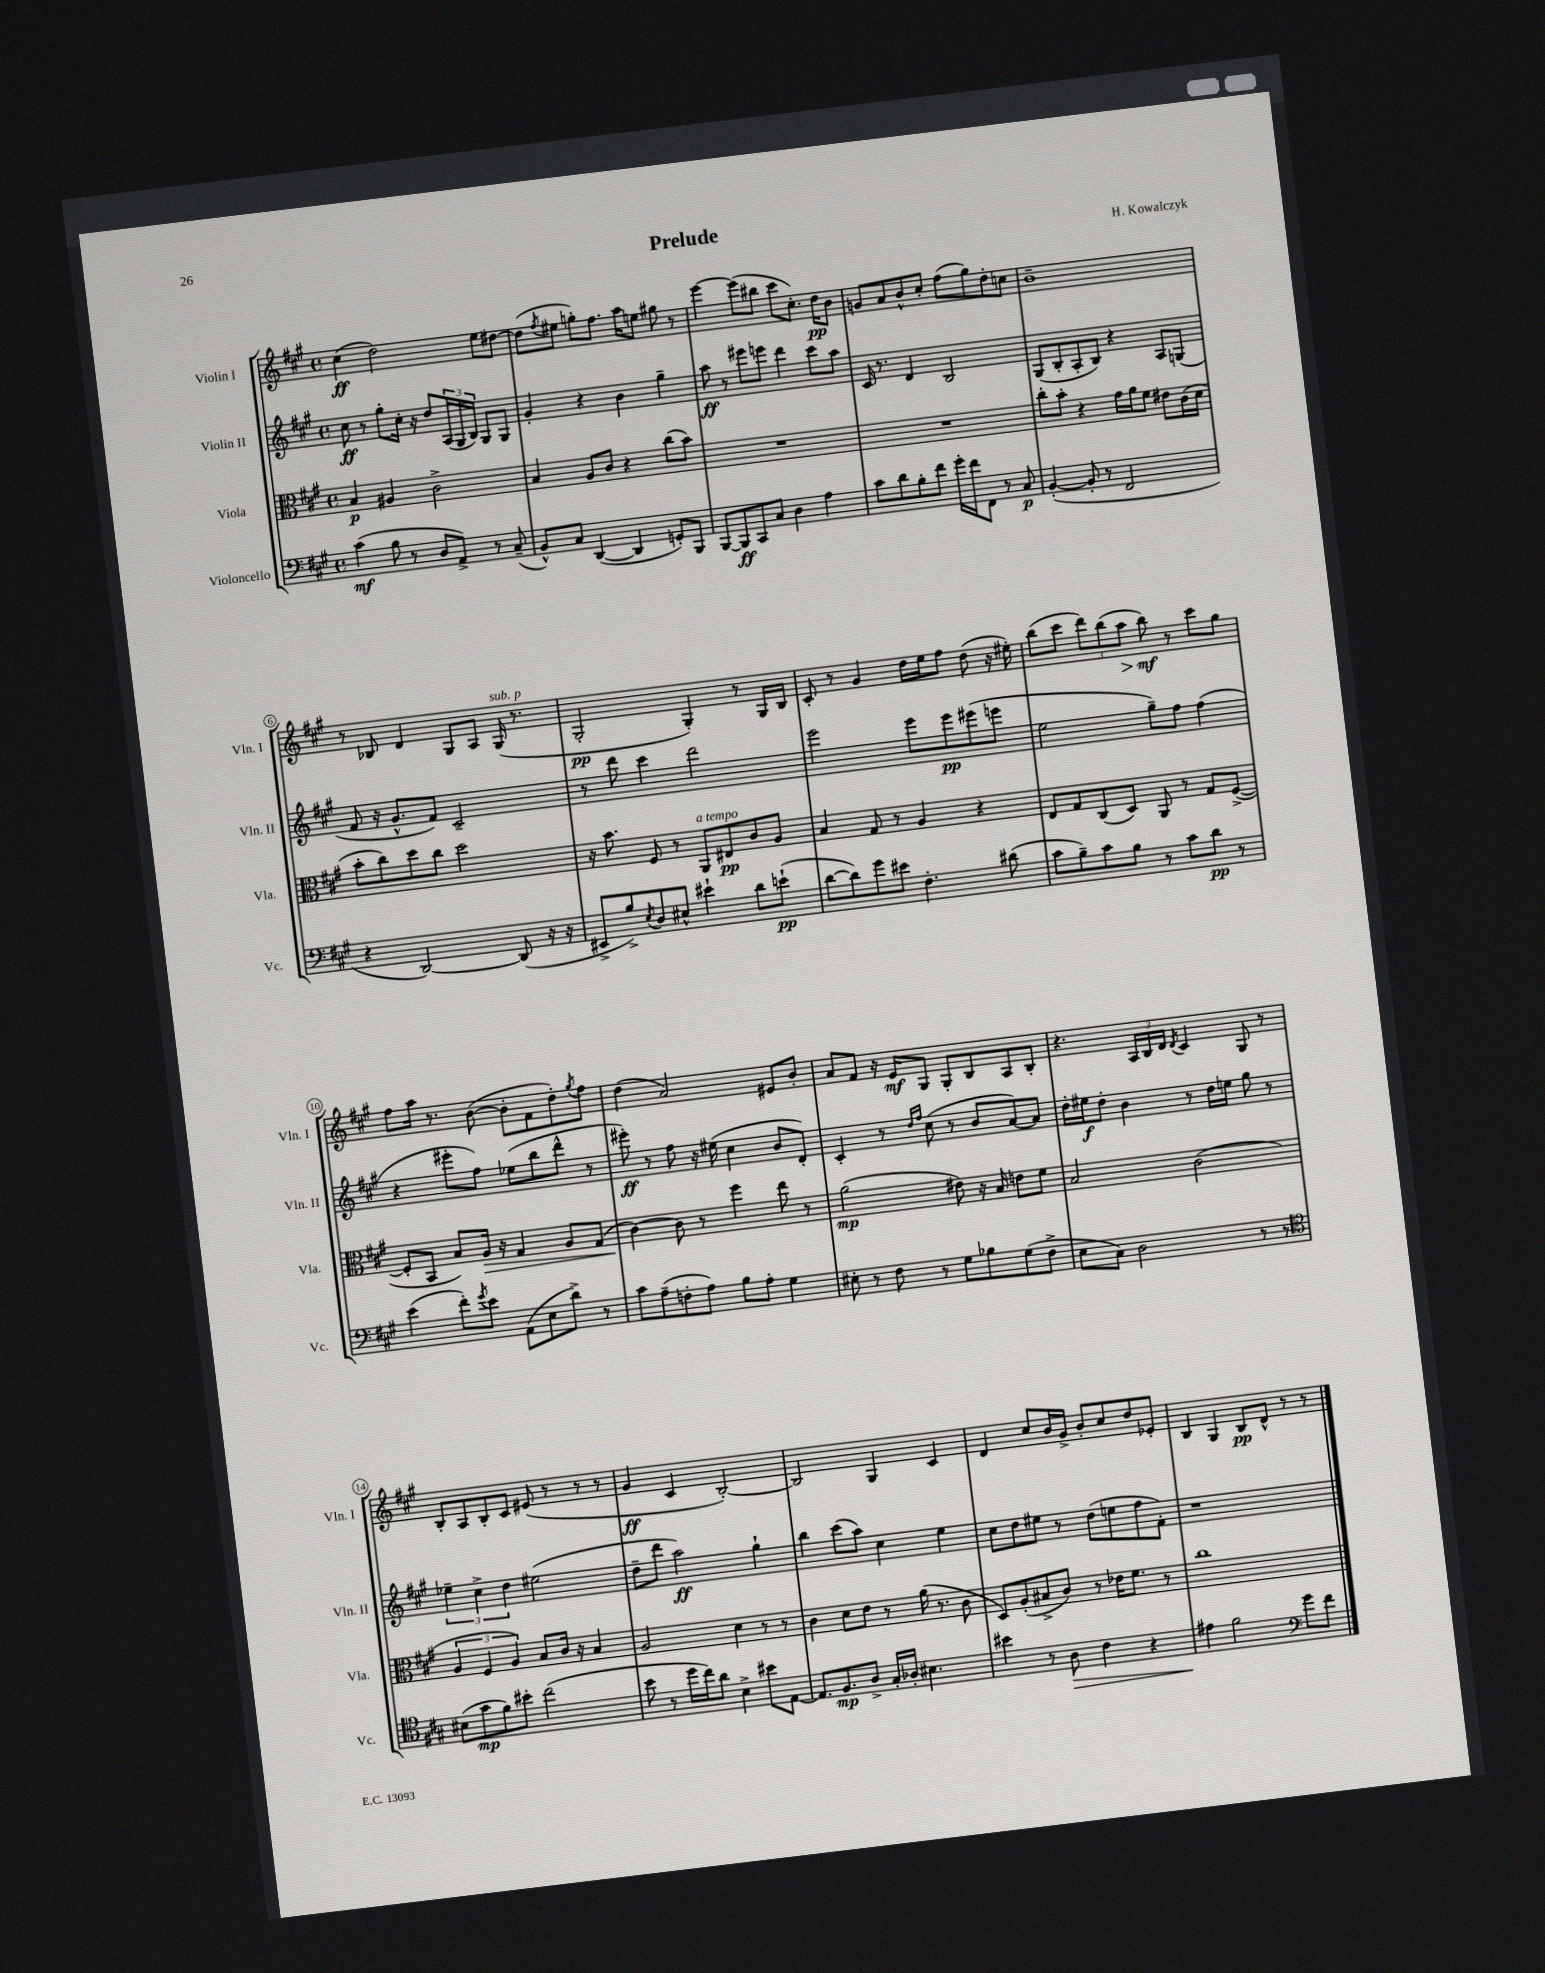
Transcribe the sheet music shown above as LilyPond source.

\header { title = "Prelude" composer = "H. Kowalczyk" }
<<
\new StaffGroup <<
\new Staff = "s0" \with { instrumentName = "Violin I" shortInstrumentName = "Vln. I" } {
    \clef treble \key a \major \defaultTimeSignature \time 4/4
    cis''4\ff( d''2) e''8 dis''8~ |
    dis''8( \acciaccatura { fis''8 } eis''8 g''8-.) fis''8. a''16 e''8 gis''8 r8 |
    e'''4~ e'''8( bis''8 cis'''8 cis''8.-.) d''16\pp b'8 |
    g'8 a'8 b'8-^ cis''8-. fis''8( gis''8) d''8-. c''8 |
    b'1-- |
    r8 bes8 d'4 gis8 a8 gis16^\markup { \italic "sub. p" }( r8. |
    gis2-.\pp gis4-.) r8 gis16 b16 |
    cis'8-. r8 gis'4 d''16 e''16 fis''8 d''8( r16 eis''16-.) |
    b''8( cis'''8 \tuplet 3/2 { d'''8) b''8( a''8\> } b''8\mf\!) r8 cis'''8 gis''8 |
    fis''8 a''16 r8. b'8~( b'8-. fis'8 d''8-.) \acciaccatura { gis''8 } fis''8 |
    d''4( a'2) eis'8 b'8-. |
    a'8 fis'8 r16 e'16\mf gis8 gis8-. b8 a8 b8-. |
    r4. \tuplet 3/2 { a16 b16 d'16 } \acciaccatura { d'8 } cis'4 gis8 r8 |
    b8-. a8 b8-. cis'8 eis'8( r8 r8 r8 |
    gis'4\ff cis'4 b2~-.) |
    b2 gis4 cis'4 |
    d'4 cis''8 b'16 gis'16-> b'8-. cis''8 d''8 ees'8-. |
    b4 gis4 b8\pp d'8-^ r8 r8 \bar "|." |
}
\new Staff = "s1" \with { instrumentName = "Violin II" shortInstrumentName = "Vln. II" } {
    \clef treble \key a \major \defaultTimeSignature \time 4/4
    cis''8\ff r8 gis''8-. cis''16-. r16 d''8 \tuplet 3/2 { a16( gis16 b16) } gis8 gis8 |
    gis'4-. r4 b'4 gis''4-- |
    a''8\ff r8 eis'''8 e'''8 d'''4 cis'''8 a''8 |
    cis'16 r8. d'4 b2 |
    gis8( b8-. a8-. b8) r4 a8 g8( |
    fis'8 r16 gis'8.-^ fis'8) cis'2-- |
    r8 d'''8 cis'''4 d'''2 |
    e'''2 e'''8 e'''8\pp eis'''8( e'''8 |
    e''2 gis''8--) fis''8 fis''4( |
    r4 eis'''8-. fis''8) ees''8( b''8 d'''8-^ r8 |
    eis'''8-.\ff) r8 fis''8 r16 eis''16( cis''4 b'8 d'8-.) |
    cis'4-. r8 \grace { d''16 fis''16 } cis''8( r8 b'8 a'8~) a'8 |
    d''16-. eis''16\f d''8-. b'4 r8 d''16 e''16 gis''8 r8 |
    \tuplet 3/2 { ees''4-- cis''4-> d''4 } eis''2( |
    d''8-- d'''8 a''2\ff) gis''4-! |
    b''4 cis'''8( a''8) cis''4 e''4 |
    cis''8 d''8 eis''8 r8 d''8( e''8 fis''8 fis'8-.) |
    r1 \bar "|." |
}
\new Staff = "s2" \with { instrumentName = "Viola" shortInstrumentName = "Vla." } {
    \clef alto \key a \major \defaultTimeSignature \time 4/4
    b4\p ais4 cis'2-> |
    b4 a8 cis'8 r4 cis''8( b'8) |
    R1 |
    R1 |
    cis''8-. b'8-. r4 gis'16 a'16 fis'8 eis'8 cis'16( d'16 |
    b'8-. cis''8) d''8 cis''8 d''2 |
    r16 b'8. fis8 r8 a,8^\markup { \italic "a tempo" } eis8\pp cis'8 a8 |
    b4 gis8 r8 a4 r4 |
    e8 gis8 cis8( d8) a,8 r8 gis8 fis8~->( |
    fis8-. b,8 b8) a16\> r16 gis4 a8 gis8( |
    cis'4~\!) cis'8 r8 fis''4 e''8 r8 |
    a'2\mp( eis'8) r16 b16 e'8 fis'8 |
    b2 cis'2( |
    \tuplet 3/2 { a4 fis4 a4) } b8 cis'16 r16 b4 |
    a2 d'4 r8 r8 |
    cis'4 d'8 e'8 r8 a'16( r8. cis'8 |
    d8) a8-.( bis8-> cis'8) r8 ees'16 fis'8. r8 |
    cis''1 \bar "|." |
}
\new Staff = "s3" \with { instrumentName = "Violoncello" shortInstrumentName = "Vc." } {
    \clef bass \key a \major \defaultTimeSignature \time 4/4
    cis'4\mf( b8 r8 d8 a,8->) r8 cis8--( |
    b,8-^) cis8 d,4~( d,4 g,8-.) b,,8 |
    b,,8~ b,,8\ff cis,8 cis8 d4 a4 |
    cis'8 d'8 b8-. fis'8 gis'16-. fis'16 fis,8 r8 cis8\p |
    b,4~-.( b,8-. r8 fis,2 |
    r4 d,2~) d,8( r16 r16 |
    eis,8-> b8->) \acciaccatura { e8 } d8 eis8-^ eis'4-! d'8 e'8-!\pp( |
    d'8~ d'8) gis'8 eis'8 fis4.-. dis'8( |
    cis'8 b8--) cis'8 b8 r8 cis'8 d'8\pp r8 |
    e'4( fis'8-.) \acciaccatura { gis'8 } e'8 a,8( e8 d'8->) r8 |
    cis'8 a8--( f8-. a8) b8 a8-. gis4 |
    eis8-. r8 fis8 r8 gis8 bes8 gis8( fis8-> |
    e8 cis8) d2 r8 r8 |
    \clef tenor bis8( gis'8\mp fis'8) bis'8-. cis''2( |
    b'8 r8 d''16 cis''16) a'8 b4-> bis'8 e8~ |
    e8. fis8.\mp a8-> gis16-. aes16-. bis4. |
    bis'4 r8 a8\> cis'4 r4 |
    eis'4\! fis'2 \clef bass gis'8 fis'8 \bar "|." |
}
>>
>>
\layout { \context { \Score \override BarNumber.stencil = #(make-stencil-circler 0.1 0.3 ly:text-interface::print) } }
